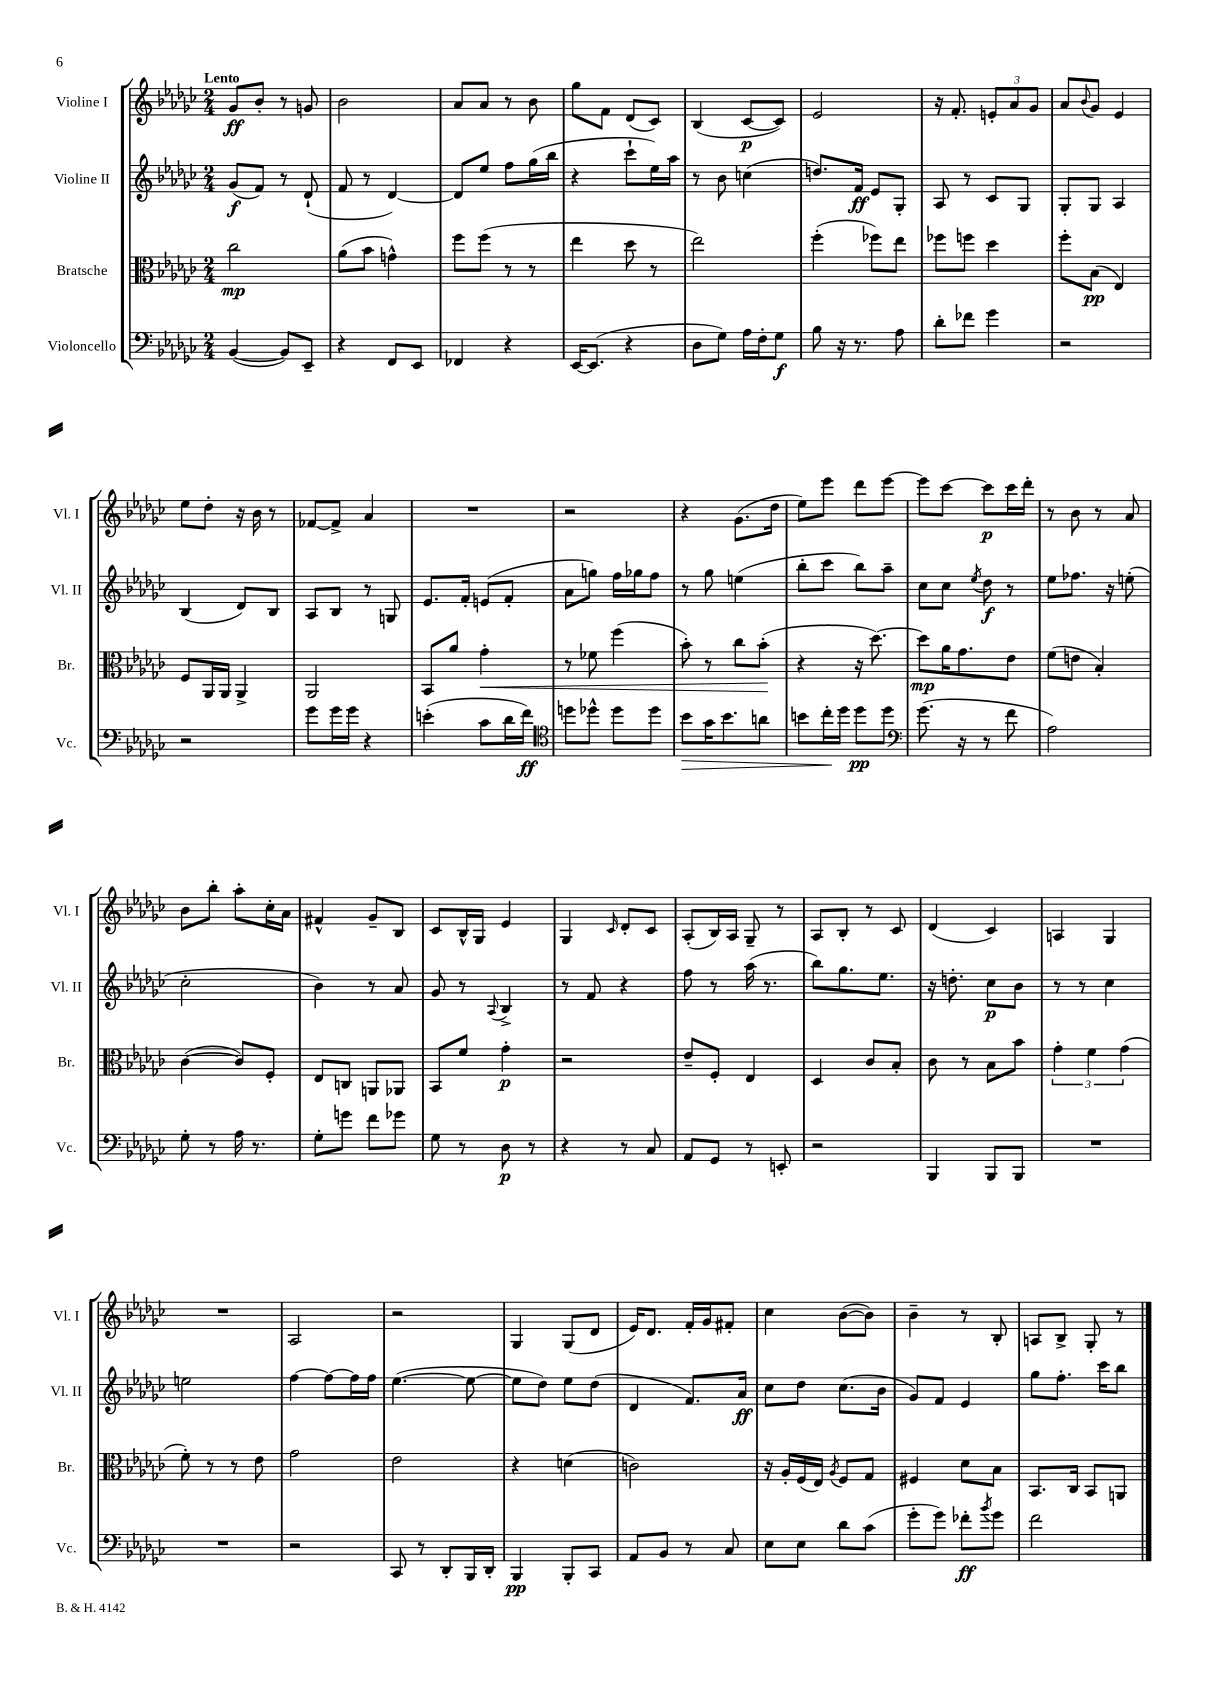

**kern	**dynam	**kern	**dynam	**kern	**dynam	**kern	**dynam
*part4	*part4	*part3	*part3	*part2	*part2	*part1	*part1
*staff4	*staff4	*staff3	*staff3	*staff2	*staff2	*staff1	*staff1
*I"Violoncello	*	*I"Bratsche	*	*I"Violine II	*	*I"Violine I	*
*I'Vc.	*	*I'Br.	*	*I'Vl. II	*	*I'Vl. I	*
*clefF4	*	*clefC3	*	*clefG2	*	*clefG2	*
*k[b-e-a-d-g-c-]	*	*k[b-e-a-d-g-c-]	*	*k[b-e-a-d-g-c-]	*	*k[b-e-a-d-g-c-]	*
*M2/4	*	*M2/4	*	*M2/4	*	*M2/4	*
=1	=1	=1	=1	=1	=1	=1	=1
!	!	!	!	!	!	!LO:TX:a:B:t=Lento	!
([4BB-/	.	2cc-\	mp	(8g-/L	f	8g-/L	ff
.	.	.	.	8f/J)	.	8b-'/J	.
8BB-/L])	.	.	.	8r	.	8r	.
8EE-~/J	.	.	.	(8d-`/	.	8gn/	.
=2	=2	=2	=2	=2	=2	=2	=2
4r	.	(8a-\L	.	8f/	.	2b-\	.
.	.	8b-\J	.	8r	.	.	.
8FF/L	.	4gn^^\)	.	[4d-/)	.	.	.
8EE-/J	.	.	.	.	.	.	.
=3	=3	=3	=3	=3	=3	=3	=3
4FF-X/	.	8ff\L	.	8d-/L]	.	8a-/L	.
.	.	(8ff\J	.	8ee-/J	.	8a-/J	.
4r	.	8r	.	8ff\L	.	8r	.
.	.	8r	.	(16gg-\L	.	8b-\	.
.	.	.	.	16bb-\JJ	.	.	.
=4	=4	=4	=4	=4	=4	=4	=4
[16EE-/KL	.	4ee-\	.	4r	.	8gg-\L	.
(8.EE-/J]	.	.	.	.	.	.	.
.	.	.	.	.	.	8f\J	.
4r	.	8dd-\	.	8ccc-`\L	.	(8d-/L	.
.	.	8r	.	16ee-\L)	.	8c-/J)	.
.	.	.	.	16aa-\JJ	.	.	.
=5	=5	=5	=5	=5	=5	=5	=5
8D-\L	.	2ee-\)	.	8r	.	(4B-/	.
8G-\J)	.	.	.	8b-\	.	.	.
16A-\LL	.	.	.	(4ccn\	.	[8c-/L	p
16F'\J	.	.	.	.	.	.	.
8G-\J	f	.	.	.	.	8c-/J])	.
=6	=6	=6	=6	=6	=6	=6	=6
8B-\	.	(4ff'\	.	8.ddn/L)	.	2e-/	.
16r	.	.	.	.	.	.	.
8.r	.	.	.	16f/Jk	ff	.	.
.	.	8ff-X\L)	.	8e-/L	.	.	.
8A-\	.	8ee-\J	.	8G-'/J	.	.	.
=7	=7	=7	=7	=7	=7	=7	=7
8d-'\L	.	8ff-X\L	.	8A-/	.	16r	.
.	.	.	.	.	.	8.f'/	.
8f-X\J	.	8ffn\J	.	8r	.	.	.
4g-\	.	4dd-\	.	8c-/L	.	12en'/L	.
.	.	.	.	.	.	12a-/	.
.	.	.	.	8G-/J	.	.	.
.	.	.	.	.	.	12g-/J	.
=8	=8	=8	=8	=8	=8	=8	=8
2r	.	8ff'\L	.	8G-'/L	.	8a-/L	.
.	.	.	.	.	.	8qqb-/	.
.	.	(8B-\J	pp	8G-/J	.	8g-/J	.
.	.	4E-/)	.	4A-/	.	4e-/	.
!!LO:LB:g=z
=9	=9	=9	=9	=9	=9	=9	=9
2r	.	8F/L	.	(4B-/	.	8ee-\L	.
.	.	16AA-/L	.	.	.	8dd-'\J	.
.	.	16AA-/JJ	.	.	.	.	.
.	.	4AA-^/	.	8d-/L)	.	16r	.
.	.	.	.	.	.	16b-\	.
.	.	.	.	8B-/J	.	8r	.
=10	=10	=10	=10	=10	=10	=10	=10
8g-\L	.	2AA-/	.	8A-/L	.	[8f-X/L	.
16g-\L	.	.	.	8B-/J	.	8f-^/J]	.
16g-\JJ	.	.	.	.	.	.	.
4r	.	.	.	8r	.	4a-/	.
.	.	.	.	8Gn/	.	.	.
=11	=11	=11	=11	=11	=11	=11	=11
(4en'\	.	8BB-/L	.	8.e-/L	.	2r	.
.	.	8a-/J	.	.	.	.	.
.	.	.	.	16f'/Jk	.	.	.
!	!	!	!LO:HP:b	!	!	!	!
8c-\L	.	4g-'\	<	(8en/L	.	.	.
16d-\L	.	.	.	8f'/J	.	.	.
16f\JJ)	ff	.	.	.	.	.	.
=12	=12	=12	=12	=12	=12	=12	=12
*clefC4	*	*	*	*	*	*	*
8ddn\L	.	8r	.	8a-\L	.	2r	.
8dd-X^^\J	.	8f-X\	.	8ggn\J)	.	.	.
8dd-\L	.	(4ff\	.	16ff\LL	.	.	.
.	.	.	.	16gg-X\J	.	.	.
8dd-\J	.	.	.	8ff\J	.	.	.
=13	=13	=13	=13	=13	=13	=13	=13
!	!LO:HP:b	!	!	!	!	!	!
8b-\L	>	8b-'\)	.	8r	.	4r	.
16g-\K	.	8r	.	8gg-\	.	.	.
8.b-\	.	.	.	.	.	.	.
.	.	8cc-\L	.	(4een\	.	(8.g-\L	.
8an\J	.	(8b-'\J	.	.	.	.	.
.	.	.	.	.	.	16dd-\Jk	.
.	.	.	[	.	.	.	.
=14	=14	=14	=14	=14	=14	=14	=14
8bn\L	.	4r	.	8bb-'\L	.	8ee-\L)	.
16cc-'\L	.	.	.	8ccc-\J	.	8eee-\J	.
16dd-\JJ	]	.	.	.	.	.	.
8dd-\L	pp	16r	.	8bb-\L)	.	8ddd-\L	.
.	.	[8.dd-\)	.	.	.	.	.
8dd-\J	.	.	.	8aa-~\J	.	[8eee-\J	.
=15	=15	=15	=15	=15	=15	=15	=15
*clefF4	*	*	*	*	*	*	*
(8.g-\	.	8dd-\L]	mp	8cc-\L	.	8eee-\L]	.
.	.	16a-\K	.	8cc-\J	.	[8ccc-\J	.
16r	.	8.g-\	.	.	.	.	.
.	.	.	.	8qee-/	.	.	.
8r	.	.	.	8dd-\	f	8ccc-\L]	p
8f\	.	8e-\J	.	8r	.	16ccc-\L	.
.	.	.	.	.	.	16ddd-'\JJ	.
=16	=16	=16	=16	=16	=16	=16	=16
2A-\)	.	(8f\L	.	8ee-\L	.	8r	.
.	.	8en\J	.	8.ff-X\J	.	8b-\	.
.	.	4B-'/)	.	.	.	8r	.
.	.	.	.	16r	.	.	.
.	.	.	.	(8een'\	.	8a-/	.
!!LO:LB:g=z
=17	=17	=17	=17	=17	=17	=17	=17
8G-'\	.	([4c-\	.	2cc-'\	.	8b-\L	.
8r	.	.	.	.	.	8bb-'\J	.
16A-\	.	8c-/L])	.	.	.	8aa-'\L	.
8.r	.	.	.	.	.	.	.
.	.	8F'/J	.	.	.	16cc-'\L	.
.	.	.	.	.	.	16a-\JJ	.
=18	=18	=18	=18	=18	=18	=18	=18
8G-'\L	.	8E-/L	.	4b-\)	.	4f#X^^/	.
8gn\J	.	8Cn/J	.	.	.	.	.
8f\L	.	8AAn/L	.	8r	.	8g-~/L	.
8g-X\J	.	8AA-X/J	.	8a-/	.	8B-/J	.
=19	=19	=19	=19	=19	=19	=19	=19
8G-\	.	8BB-/L	.	8g-/	.	8c-/L	.
8r	.	8f/J	.	8r	.	16B-^^/L	.
.	.	.	.	.	.	16G-/JJ	.
.	.	.	.	8qqA-/	.	.	.
8D-\	p	4g-'\	p	4B-^/	.	4e-/	.
8r	.	.	.	.	.	.	.
=20	=20	=20	=20	=20	=20	=20	=20
4r	.	2r	.	8r	.	4G-/	.
.	.	.	.	8f/	.	.	.
.	.	.	.	.	.	16qqc-/	.
8r	.	.	.	4r	.	8d-'/L	.
8C-/	.	.	.	.	.	8c-/J	.
=21	=21	=21	=21	=21	=21	=21	=21
8AA-/L	.	8e-~/L	.	8ff\	.	(8A-'/L	.
8GG-/J	.	8F'/J	.	8r	.	16B-/L)	.
.	.	.	.	.	.	16A-/JJ	.
8r	.	4E-/	.	(16aa-\	.	8G-~/	.
.	.	.	.	8.r	.	.	.
8EEn'/	.	.	.	.	.	8r	.
=22	=22	=22	=22	=22	=22	=22	=22
2r	.	4D-/	.	8bb-\L)	.	8A-/L	.
.	.	.	.	8.gg-\	.	8B-'/J	.
.	.	8c-/L	.	.	.	8r	.
.	.	.	.	8.ee-\J	.	.	.
.	.	8B-'/J	.	.	.	8c-/	.
=23	=23	=23	=23	=23	=23	=23	=23
4BBB-/	.	8c-\	.	16r	.	(4d-/	.
.	.	.	.	8.ddn'\	.	.	.
.	.	8r	.	.	.	.	.
8BBB-/L	.	8B-\L	.	8cc-\L	p	4c-/)	.
8BBB-/J	.	8b-\J	.	8b-\J	.	.	.
=24	=24	=24	=24	=24	=24	=24	=24
2r	.	6g-'\	.	8r	.	4An/	.
.	.	.	.	8r	.	.	.
.	.	6f\	.	.	.	.	.
.	.	.	.	4cc-\	.	4G-/	.
.	.	(6g-\	.	.	.	.	.
!!LO:LB:g=z
=25	=25	=25	=25	=25	=25	=25	=25
2r	.	8f'\)	.	2een\	.	2r	.
.	.	8r	.	.	.	.	.
.	.	8r	.	.	.	.	.
.	.	8e-\	.	.	.	.	.
=26	=26	=26	=26	=26	=26	=26	=26
2r	.	2g-\	.	[4ff\	.	2A-/	.
.	.	.	.	8ff\L_	.	.	.
.	.	.	.	16ff\L]	.	.	.
.	.	.	.	16ff\JJ	.	.	.
=27	=27	=27	=27	=27	=27	=27	=27
8CC-/	.	2e-\	.	([4.ee-\	.	2r	.
8r	.	.	.	.	.	.	.
8DD-'/L	.	.	.	.	.	.	.
16BBB-/L	.	.	.	8ee-\_	.	.	.
16DD-'/JJ	.	.	.	.	.	.	.
=28	=28	=28	=28	=28	=28	=28	=28
4BBB-/	pp	4r	.	8ee-\L]	.	4G-/	.
.	.	.	.	8dd-\J)	.	.	.
8BBB-'/L	.	(4dn\	.	8ee-\L	.	(8G-/L	.
8CC-/J	.	.	.	(8dd-\J	.	8d-/J	.
=29	=29	=29	=29	=29	=29	=29	=29
8AA-/L	.	2cn\)	.	4d-/	.	16e-/KL)	.
.	.	.	.	.	.	8.d-/J	.
8BB-/J	.	.	.	.	.	.	.
8r	.	.	.	8.f/L)	.	16f'/LL	.
.	.	.	.	.	.	16g-/J	.
8C-/	.	.	.	.	.	8f#X'/J	.
.	.	.	.	16a-/Jk	ff	.	.
=30	=30	=30	=30	=30	=30	=30	=30
8E-\L	.	16r	.	8cc-\L	.	4cc-\	.
.	.	16A-'/LL	.	.	.	.	.
8E-\J	.	(16F/	.	8dd-\J	.	.	.
.	.	16E-/JJ)	.	.	.	.	.
.	.	8qA-/	.	.	.	.	.
8d-\L	.	8F/L	.	(8.cc-\L	.	([8b-\L	.
(8c-\J	.	8G-/J	.	.	.	8b-\J])	.
.	.	.	.	16b-\Jk	.	.	.
=31	=31	=31	=31	=31	=31	=31	=31
8g-'\L	.	4F#X/	.	8g-/L)	.	4b-~\	.
8g-\J)	.	.	.	8f/J	.	.	.
8f-X'\L	ff	8d-\L	.	4e-/	.	8r	.
8qb-/	.	.	.	.	.	.	.
8g-\J	.	8B-\J	.	.	.	8B-'/	.
=32	=32	=32	=32	=32	=32	=32	=32
2f\	.	8.BB-/L	.	8gg-\L	.	8An/L	.
.	.	.	.	8.ff'\J	.	8B-^/J	.
.	.	16C-/Jk	.	.	.	.	.
.	.	8BB-/L	.	.	.	8G-'/	.
.	.	.	.	16ccc-\KL	.	.	.
.	.	8AAn/J	.	8bb-\J	.	8r	.
==	==	==	==	==	==	==	==
*-	*-	*-	*-	*-	*-	*-	*-
